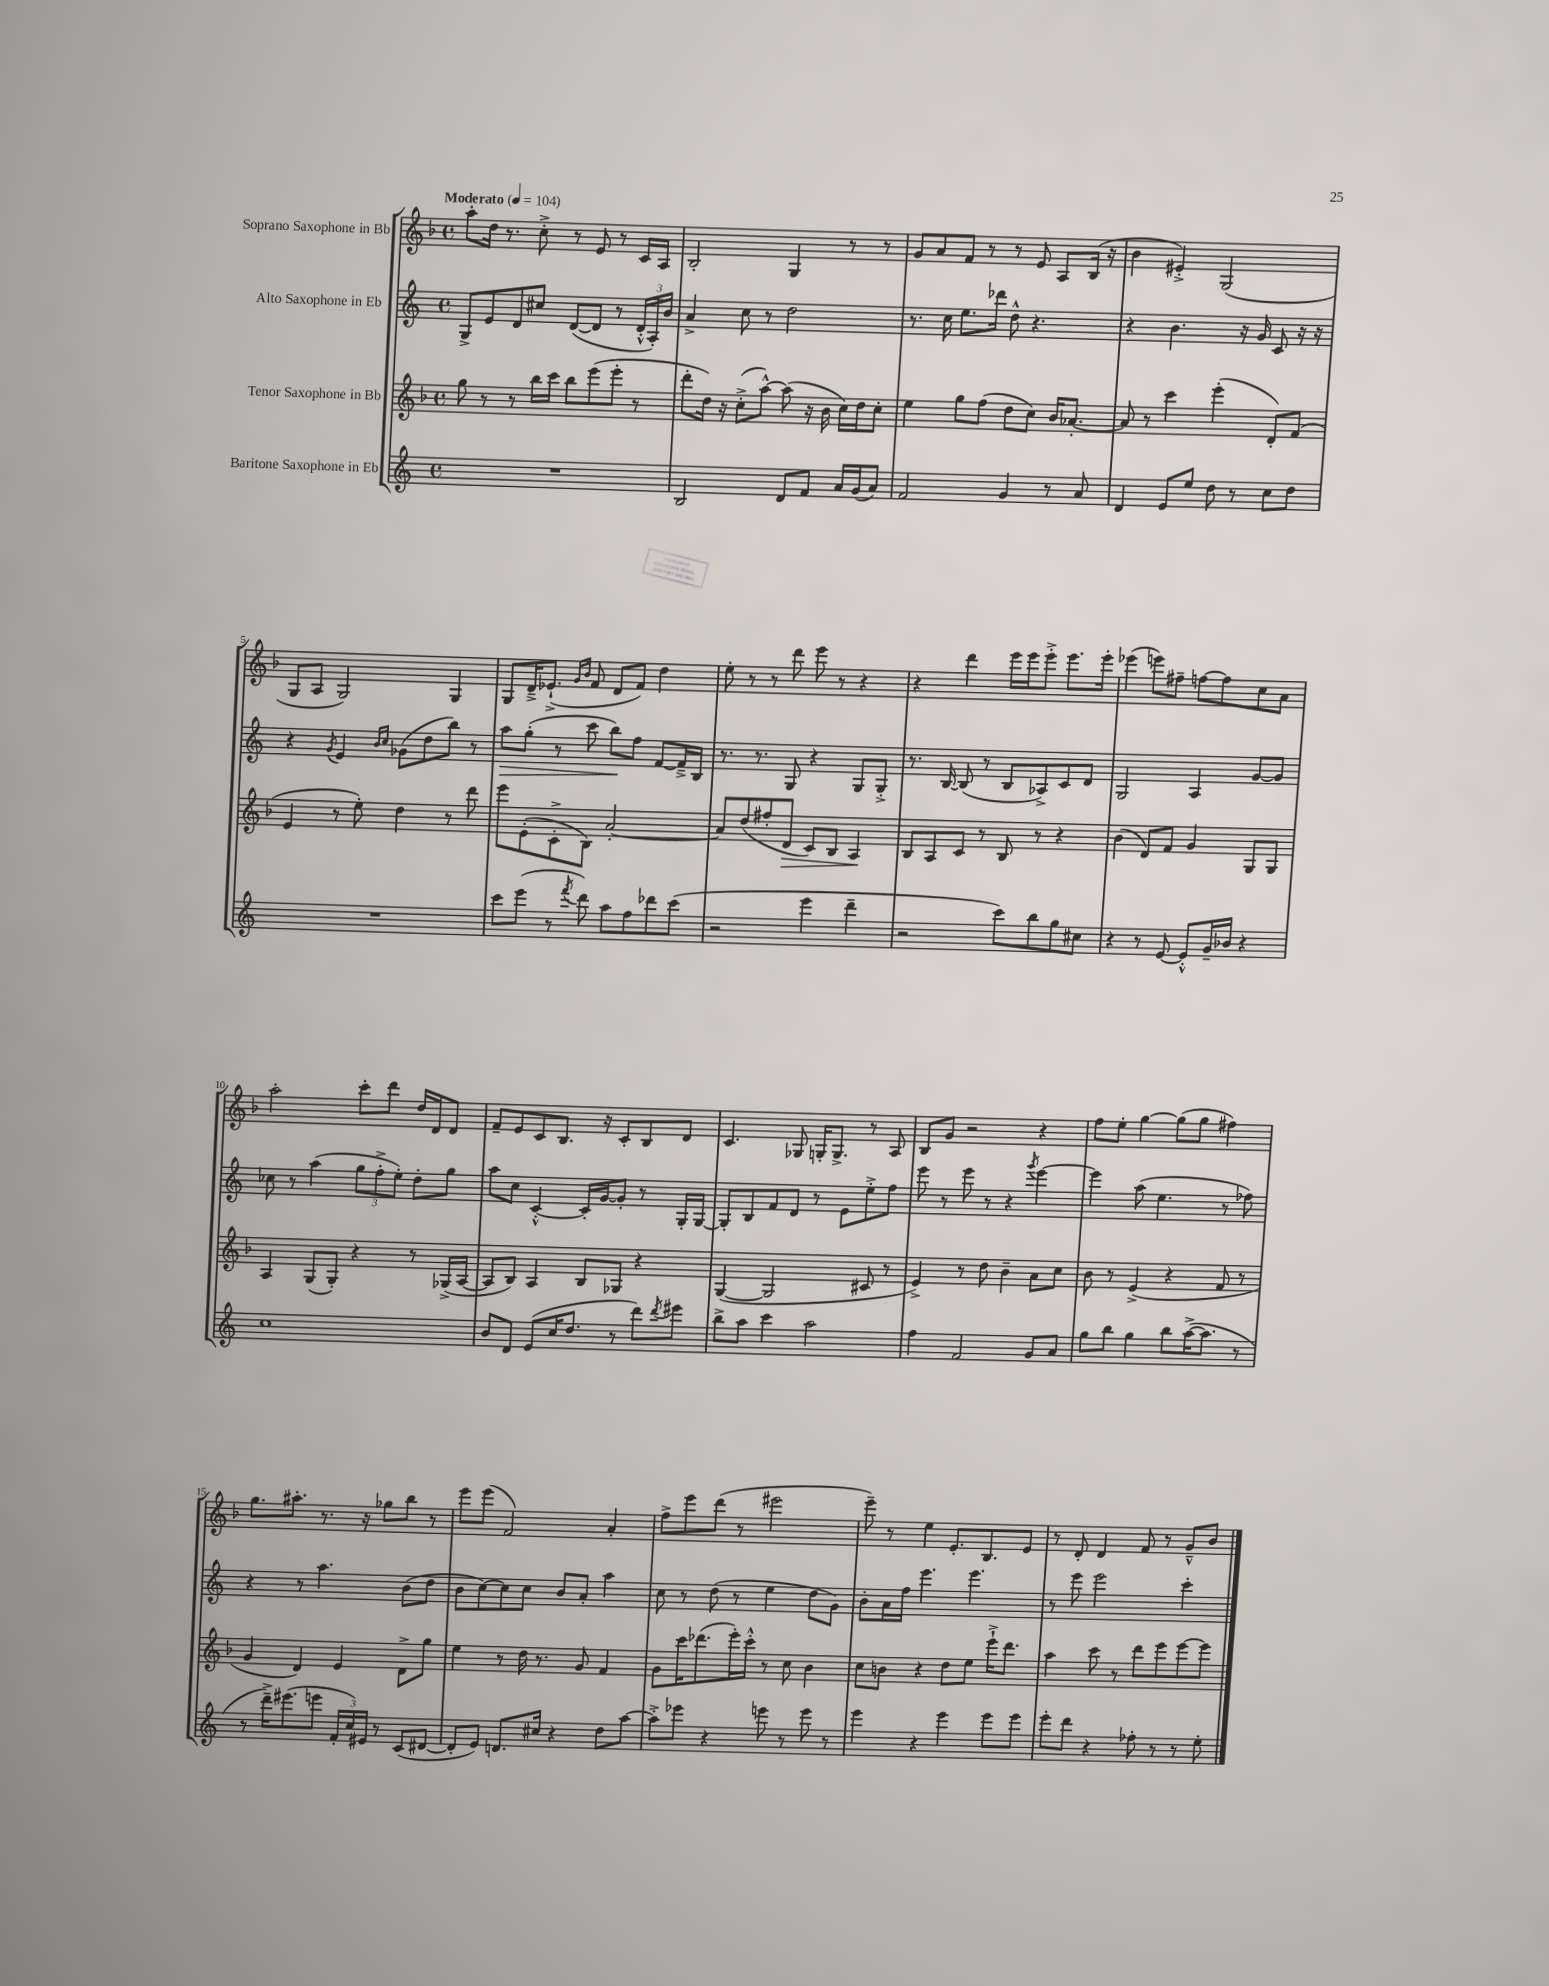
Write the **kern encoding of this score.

**kern	**kern	**kern	**kern
*staff4	*staff3	*staff2	*staff1
*clefG2	*clefG2	*clefG2	*clefG2
*k[]	*k[b-]	*k[]	*k[b-]
*M4/4	*M4/4	*M4/4	*M4/4
*met(c)	*met(c)	*met(c)	*met(c)
*MM104	*MM104	*MM104	*MM104
1r	8gg	8G^	8aa'
.	8r	8e	16dd
.	.	.	8.r
.	8r	8d	.
.	16bb-	8cc#	8cc'^
.	16ccc	.	.
.	8bb-	([8d	8r
.	(8eee	8d]	8e
.	8eee'	8r	8r
.	8r	24d'^^	16c
.	.	24A')	.
.	.	.	16A
.	.	24b	.
=	=	=	=
2B	8ddd'	4a^	2B-'
.	16dd)	.	.
.	16r	.	.
.	(8cc'^	8cc	.
.	[8aa^^)	8r	.
8d	(8aa]	2dd	4G
8f	16r	.	.
.	16b-	.	.
16a	16cc)	.	8r
(16g	16dd	.	.
8a)	8cc'	.	8r
=	=	=	=
2f	4ee	8.r	8g
.	.	.	8a
.	.	16cc	.
.	8gg	8.ee	8f
.	(8ff	.	8r
.	.	16ddd-	.
4g	8dd	8dd^^	8r
.	8cc)	4.r	8e
8r	16b-	.	8A
.	[8.a-'	.	.
8a	.	.	(16B-
.	.	.	16r
=	=	=	=
4d	8a-]	4r	4b-
.	8r	.	.
8e	4ccc	4.b	4e#'^)
8ee	.	.	.
8dd	(4eee'	.	(2G
8r	.	16r	.
.	.	16g	.
8cc	8d')	8c	.
8dd	(8f	16r	.
.	.	16r	.
=	=	=	=
1r	4e	4r	8G
.	.	.	8A
.	.	8qg	.
.	8r	4e	2G)
.	8ee')	.	.
.	.	16qqb	.
.	.	16qqcc	.
.	4dd	(8g-	.
.	.	8dd	.
.	8r	8bb)	4G
.	8ddd	8r	.
=	=	=	=
8ccc	8eee	8aa	8G
(8eee	(8e'	(8gg'	16d~^
.	.	.	(8.e-`^
8r	8c'^	8r	.
.	.	.	16qqg
8qfff	.	.	16qqb-
8ddd)	8B-)	8ccc	8f
8aa	[2a'	8bb)	8d
8ff	.	8ff	8f)
8ddd-	.	[8f	4dd
(8ccc	.	16f~^]	.
.	.	16B	.
=	=	=	=
2r	8a]	8.r	8ee'
.	(8dd	.	8r
.	.	8.r	.
.	8ff#'	.	8r
.	8d	8G	8ddd
4eee	8c)	4r	8eee
.	8B-	.	8r
4ddd~	4A	8G	4r
.	.	8G'^	.
=	=	=	=
2r	8B-	8.r	4r
.	8A	.	.
.	.	[16B	.
.	8c	(8B]	4ddd
.	8r	8r	.
8ccc)	8B-	8B	16eee
.	.	.	16eee
8bb	8r	8A-^)	8eee'^
8gg	4r	8c	8.eee
8cc#	.	8d	.
.	.	.	16eee'
=	=	=	=
4r	(4b-	2G	(4eee-
8r	8d)	.	8eee)
[8e	8f	.	8ff#~
8e'^^]	4g	4A	[8ff
16g~	.	.	8ff]
16b-	.	.	.
4r	8G	[8g	8cc
.	8G	8g]	8a
=	=	=	=
1cc	4A	8cc-	2aa'
.	.	8r	.
.	(8G	(4aa	.
.	8G')	.	.
.	4r	12gg	8ccc'
.	.	12ff'^	.
.	.	.	8ddd
.	.	12ee')	.
.	8r	8dd'	16dd
.	.	.	16d
.	(16G-^	8gg	8d
.	[16A	.	.
=	=	=	=
8b	8A]	8aa	8f~
8d	8B-)	8cc	8e
(8e	4A	[4c'^^	8c
16cc	.	.	8.B-
8.dd	.	.	.
.	8B-	16c']	.
.	.	[16g	16r
8r	8G-	8g']	8c'
8ddd)	4r	8r	8B-
8qddd	.	.	.
8eee#	.	16G'	8d
.	.	[16G	.
=	=	=	=
8bb^	([4G	8G']	4.c
8aa	.	8B	.
4ccc	2G]	8f	.
.	.	8d	8G-
2aa	.	8r	16G'
.	.	.	8.G^
.	.	8e	.
.	8c#	8ee'^	8r
.	8r	8ff	8A
=	=	=	=
4ff	4e^)	8eee	8B-
.	.	8r	8g
2f	8r	8eee	2r
.	8dd	8r	.
.	4b-~	4r	.
.	.	8qggg	.
8g	8a	[4eee	4r
8a	8cc	.	.
=	=	=	=
8gg	8b-	4eee]	8ff
8bb	8r	.	8ee'
4gg	(4e^	(8aa	[4gg
.	.	4.ee	.
8bb	4r	.	(8gg]
([16aa^	.	.	8gg
8.aa]	.	.	.
.	8f	8r	4ff#)
8r	8r	8ff-)	.
=	=	=	=
8r	4g	4r	8.gg
16ddd~^)	.	.	.
(8.eee#	.	.	8.aa#'
.	4d)	8r	.
8eee	.	4.aa	8.r
24f'	4e	.	.
24cc)	.	.	.
.	.	.	16r
24e#	.	.	.
8r	.	.	8gg-
(8c	8d^	(8b	8bb-
[8d#	8gg	8dd	8r
=	=	=	=
8d#']	4ee	8b	8eee
8e)	.	[8cc)	(8eee
8.d	8r	8cc]	2f)
.	16dd	8cc	.
16cc#	8.r	.	.
4r	.	8b	.
.	8g	8a'	.
8dd	4f	4aa	4a'
[8aa	.	.	.
=	=	=	=
8aa'^]	8g	8cc	8ff^
8eee-	16ccc	8r	8eee
.	(8.ddd-	.	.
4r	.	(8dd	(8ddd
.	16eee')	8r	8r
.	16ccc'^^	.	.
8eee	8r	4ee	2eee#
8r	8cc	.	.
8eee	4b-	8dd	.
8r	.	8g)	.
=	=	=	=
4eee	8cc	8b'	8eee~)
.	8b	16a	8r
.	.	16ff	.
4r	4r	4.eee	4ee
4eee	8dd	.	8.e'
.	8ee	4.eee	.
.	.	.	8.B-
8eee	16eee`^	.	.
.	8.ddd	.	.
8eee	.	.	8e
=	=	=	=
8eee'	4aa	8r	8r
8ddd	.	8eee	8d'
4r	8ccc	2eee	4d
.	8r	.	.
8ff-'	8ddd	.	8f
8r	8eee	.	8r
8r	[8eee	4ccc'	8g~^^
8ee'	8eee]	.	8b-
==	==	==	==
*-	*-	*-	*-
